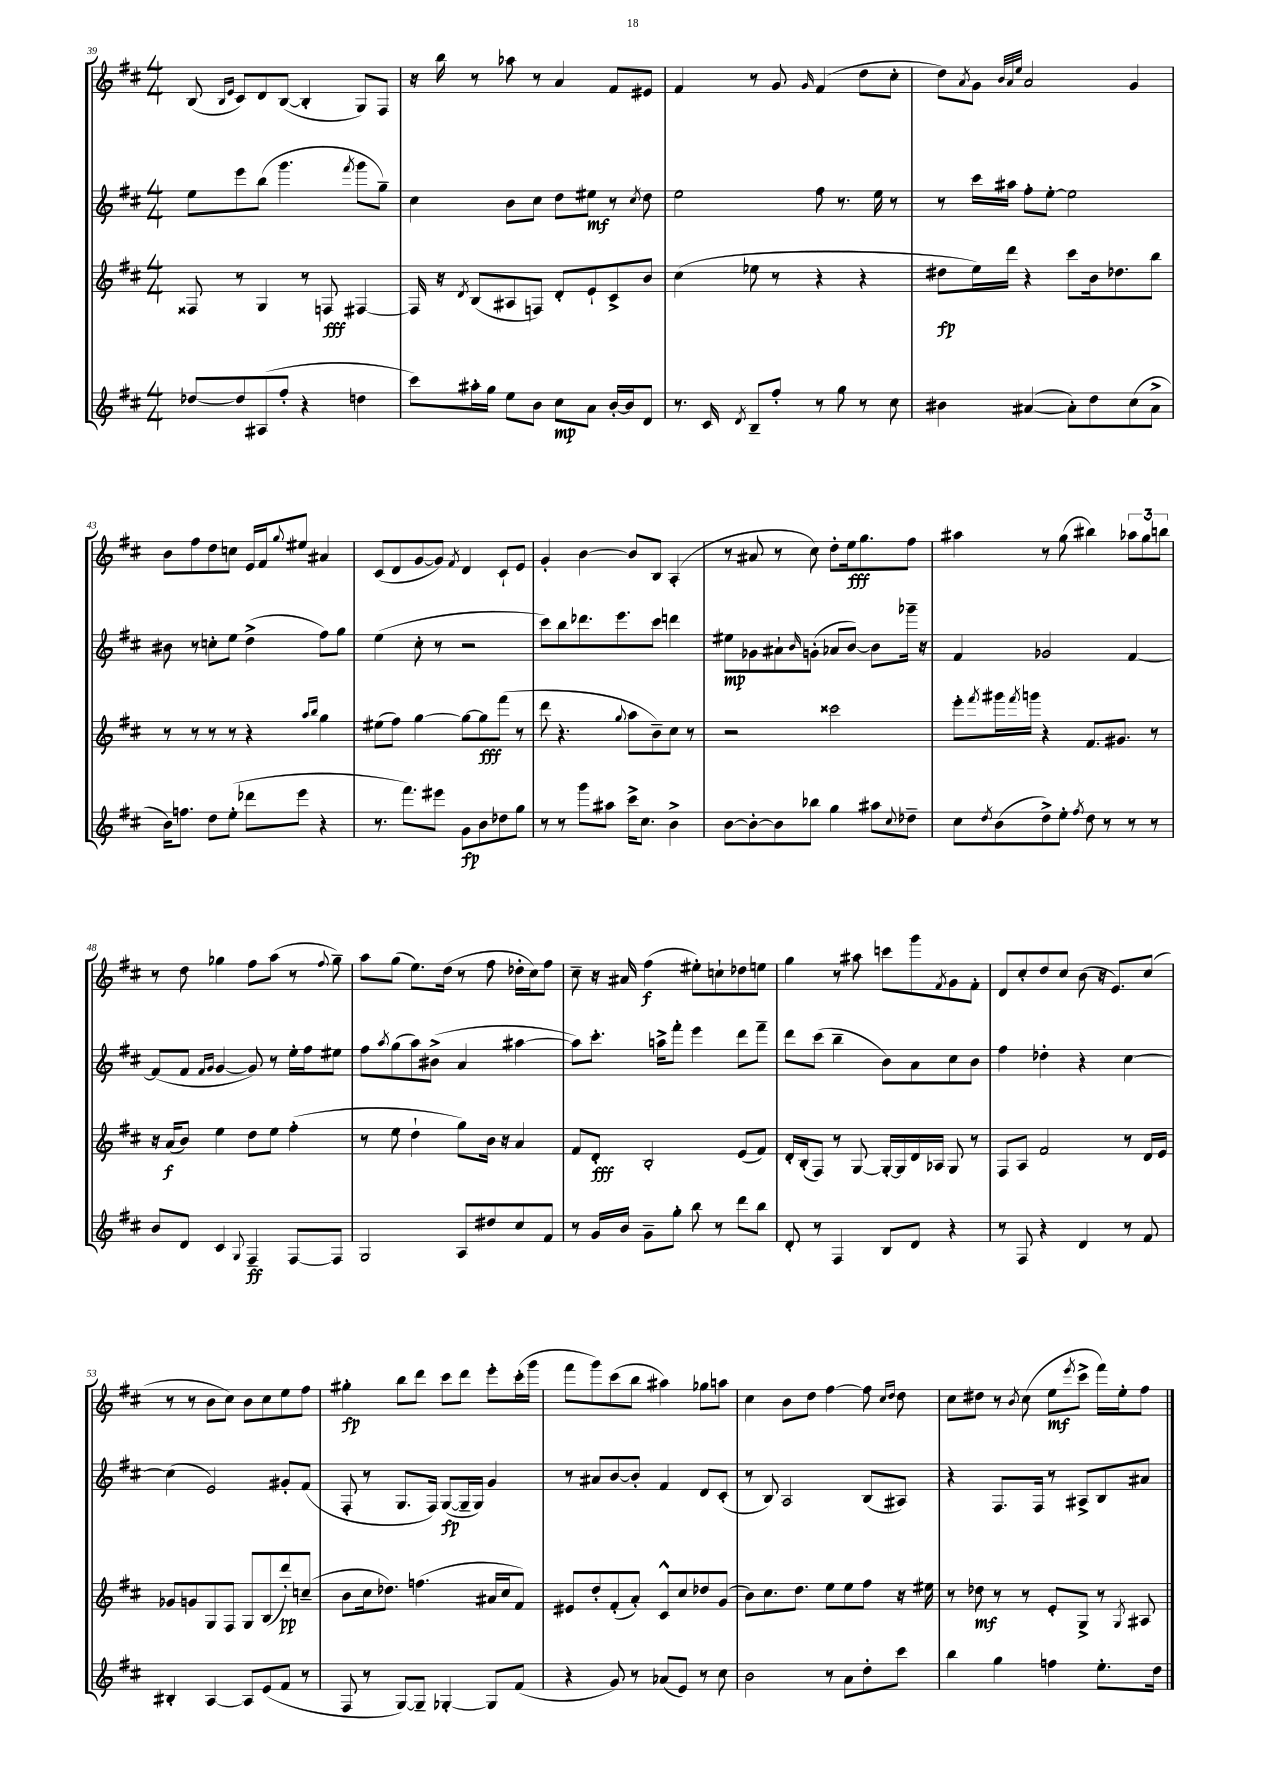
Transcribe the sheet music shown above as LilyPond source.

<<
\new StaffGroup <<
\new Staff = "s0" {
    \clef treble \key d \major \numericTimeSignature \time 4/4
    b8( \grace { b16 e'16 } cis'8) d'8 b8~( b4-. g8) fis8 |
    r16 b''16 r8 aes''8 r8 a'4 fis'8 eis'8 |
    fis'4 r8 g'8 \grace { g'16 } fis'4( d''8 cis''8-. |
    d''8) \acciaccatura { a'8 } g'8 \grace { b'32 a'32 e''32 } a'2 g'4 |
    b'8 fis''8 d''8 c''8 e'16 fis'16 \appoggiatura { g''8 } eis''8 ais'4 |
    cis'8( d'8 g'8~ g'8) \acciaccatura { fis'8 } d'4 cis'8-! e'8 |
    g'4-. b'4~ b'8 b8 a4-.( |
    r8 ais'8 r8 cis''8) d''8-. e''16\fff g''8. fis''8 |
    ais''4 r8 g''8( bis''4) \tuplet 3/2 { aes''8 g''8 b''8 } |
    r8 d''8 ges''4 fis''8 a''8( r8 \appoggiatura { fis''8 } ges''8--) |
    a''8 g''8( e''8.) d''16( r8 fis''8 des''16-. cis''16) fis''8 |
    cis''8-- r16 ais'16 fis''4\f( eis''8-.) c''8-! des''8 e''8 |
    g''4 r8 ais''8 c'''8 g'''8 \acciaccatura { fis'8 } g'8 fis'8-. |
    d'8 cis''8-. d''8 cis''8 b'8( r16 e'8.) cis''8( |
    r8 r8 b'8 cis''8) b'8 cis''8 e''8 fis''8 |
    gis''4-.\fp b''8 d'''8 cis'''8 d'''8 e'''8-. cis'''16-.( g'''16 |
    fis'''8 g'''8) cis'''8( b''8 ais''4) ges''8 a''8 |
    cis''4 b'8 d''8 fis''4~ fis''8 \grace { cis''16 d''16 } d''8 |
    cis''8 dis''8 r8 \acciaccatura { b'8 } cis''8( e''8\mf \acciaccatura { e'''8 } cis'''8-> fis'''16) e''16-. fis''8 \bar "|." |
}
\new Staff = "s1" {
    \clef treble \key d \major \numericTimeSignature \time 4/4
    e''8 e'''8 b''8( g'''4. \acciaccatura { fis'''8 } g'''8 g''8--) |
    cis''4 b'8 cis''8 d''8 eis''8\mf r8 \acciaccatura { cis''8 } d''8 |
    e''2 fis''8 r8. e''16 r8 |
    r8 cis'''16 ais''16 fis''8-. e''8~-. e''2 |
    bis'8 r8 c''8-. e''8 d''4->( fis''8) g''8 |
    e''4( cis''8-. r8 r2 |
    cis'''8) b''8 des'''8. e'''8. cis'''8 d'''4 |
    eis''8\mp ges'8 ais'8-! \grace { b'16 } g'8-.( aes'8 b'8~) b'8 ges'''16-- r16 |
    fis'4 ges'2 fis'4~ |
    fis'8( fis'8 \grace { fis'16 g'16 } g'4~ g'8) r8 e''16-. fis''16 eis''8 |
    fis''8 \acciaccatura { a''8 } g''8( a''8) bis'8->( a'4 ais''4~ |
    ais''8) cis'''8.-. a''16-> fis'''8-. e'''4 d'''8 fis'''8-- |
    d'''8 cis'''8( b''4-- b'8) a'8 cis''8 b'8 |
    fis''4 des''4-. r4 cis''4~ |
    cis''4( e'2) gis'8-. fis'8( |
    fis8-. r8 g8. fis16) g8~\fp( g16-- g16) g'4 |
    r8 ais'8 b'8~ b'8-. fis'4 d'8 cis'8-.( |
    r8 b8) a2 b8( ais8) |
    r4 fis8. fis16 r8 ais8-> b8 ais'8 \bar "|." |
}
\new Staff = "s2" {
    \clef treble \key d \major \numericTimeSignature \time 4/4
    fisis8 r8 g4 r8 f8\fff fis4~ |
    fis16 r16 \acciaccatura { d'8 } b8( ais8 f8) d'8-. e'8-! cis'8-> b'8 |
    cis''4( ees''8 r8 r4 r4 |
    dis''8\fp e''16) d'''16 r4 cis'''8 b'16 des''8. b''8 |
    r8 r8 r8 r8 r4 \grace { a''16 b''16 } g''4 |
    eis''8( fis''8) g''4~ g''8~ g''8\fff fis'''8( r8 |
    d'''8 r4. \appoggiatura { g''8 } a''8 b'8--) cis''8 r8 |
    r2 cisis'''2 |
    e'''8-. \acciaccatura { fis'''8 } gis'''16 \acciaccatura { fis'''8 } g'''16 r4 fis'8. gis'8. r8 |
    r16 a'16\f( b'8) e''4 d''8 e''8 fis''4-.( |
    r8 e''8 d''4-! g''8) b'16 r16 a'4 |
    fis'8 d'8-.\fff b2-. e'8( fis'8) |
    d'16-. b16-.( fis8) r8 g8~ g16~-. g16 d'16 aes16 g8 r8 |
    fis8 a8 fis'2 r8 d'16 e'16 |
    ges'8 g'8 g8 fis8 g8 b8( d'''8-.\pp) c''8--( |
    b'8 cis''16 des''8.) f''4.( ais'16 cis''16 fis'8) |
    eis'8 d''8-. fis'8-.( a'8-.) cis'8-^ cis''8 des''8 g'8( |
    b'8) cis''8. d''8. e''8 e''8 fis''8 r16 eis''16 |
    r8 des''8\mf r8 r8 e'8-. g8-> r8 \acciaccatura { g8 } ais8 \bar "|." |
}
\new Staff = "s3" {
    \clef treble \key d \major \numericTimeSignature \time 4/4
    des''8~ des''8 ais8( fis''8-. r4 d''4 |
    cis'''8) ais''16-. g''16 e''8 b'8 cis''8\mp a'8 b'16~-. b'16 d'8 |
    r8. cis'16 \acciaccatura { d'8 } b8-- fis''8-. r8 g''8 r8 cis''8 |
    bis'4 ais'4~( ais'8-.) d''8 cis''8( ais'8-> |
    b'16) f''8. d''8 e''8-.( des'''8 e'''8 r4 |
    r8. fis'''8.) eis'''8 g'8\fp b'8 des''8 g''8 |
    r8 r8 g'''8 ais''8 cis'''16-> cis''8. b'4-> |
    b'8~ b'8~-. b'8 bes''8 g''4 ais''8 \appoggiatura { cis''8 } des''8-- |
    cis''8 \acciaccatura { d''8 } b'8( d''8->) e''8-. \acciaccatura { fis''8 } d''8 r8 r8 r8 |
    b'8 d'8 cis'4 \appoggiatura { g8 } fis4--\ff fis8~ fis8 |
    g2 a8 dis''8 cis''8 fis'8 |
    r8 g'16 b'16 g'8-- g''8-. b''8 r8 d'''8 b''8 |
    d'8-. r8 fis4 b8 d'8 r4 |
    r8 fis8 r4 d'4 r8 fis'8 |
    bis4-. a4~ a8 e'8( fis'8 r8 |
    fis8 r8 g8~) g8-- ges4~-. ges8 fis'8( |
    r4 g'8) r8 aes'8( e'8) r8 cis''8 |
    b'2 r8 a'8 d''8-. cis'''8 |
    b''4 g''4 f''4 e''8.-. d''16 \bar "|." |
}
>>
>>
\layout { \context { \Score currentBarNumber = #39 } }
